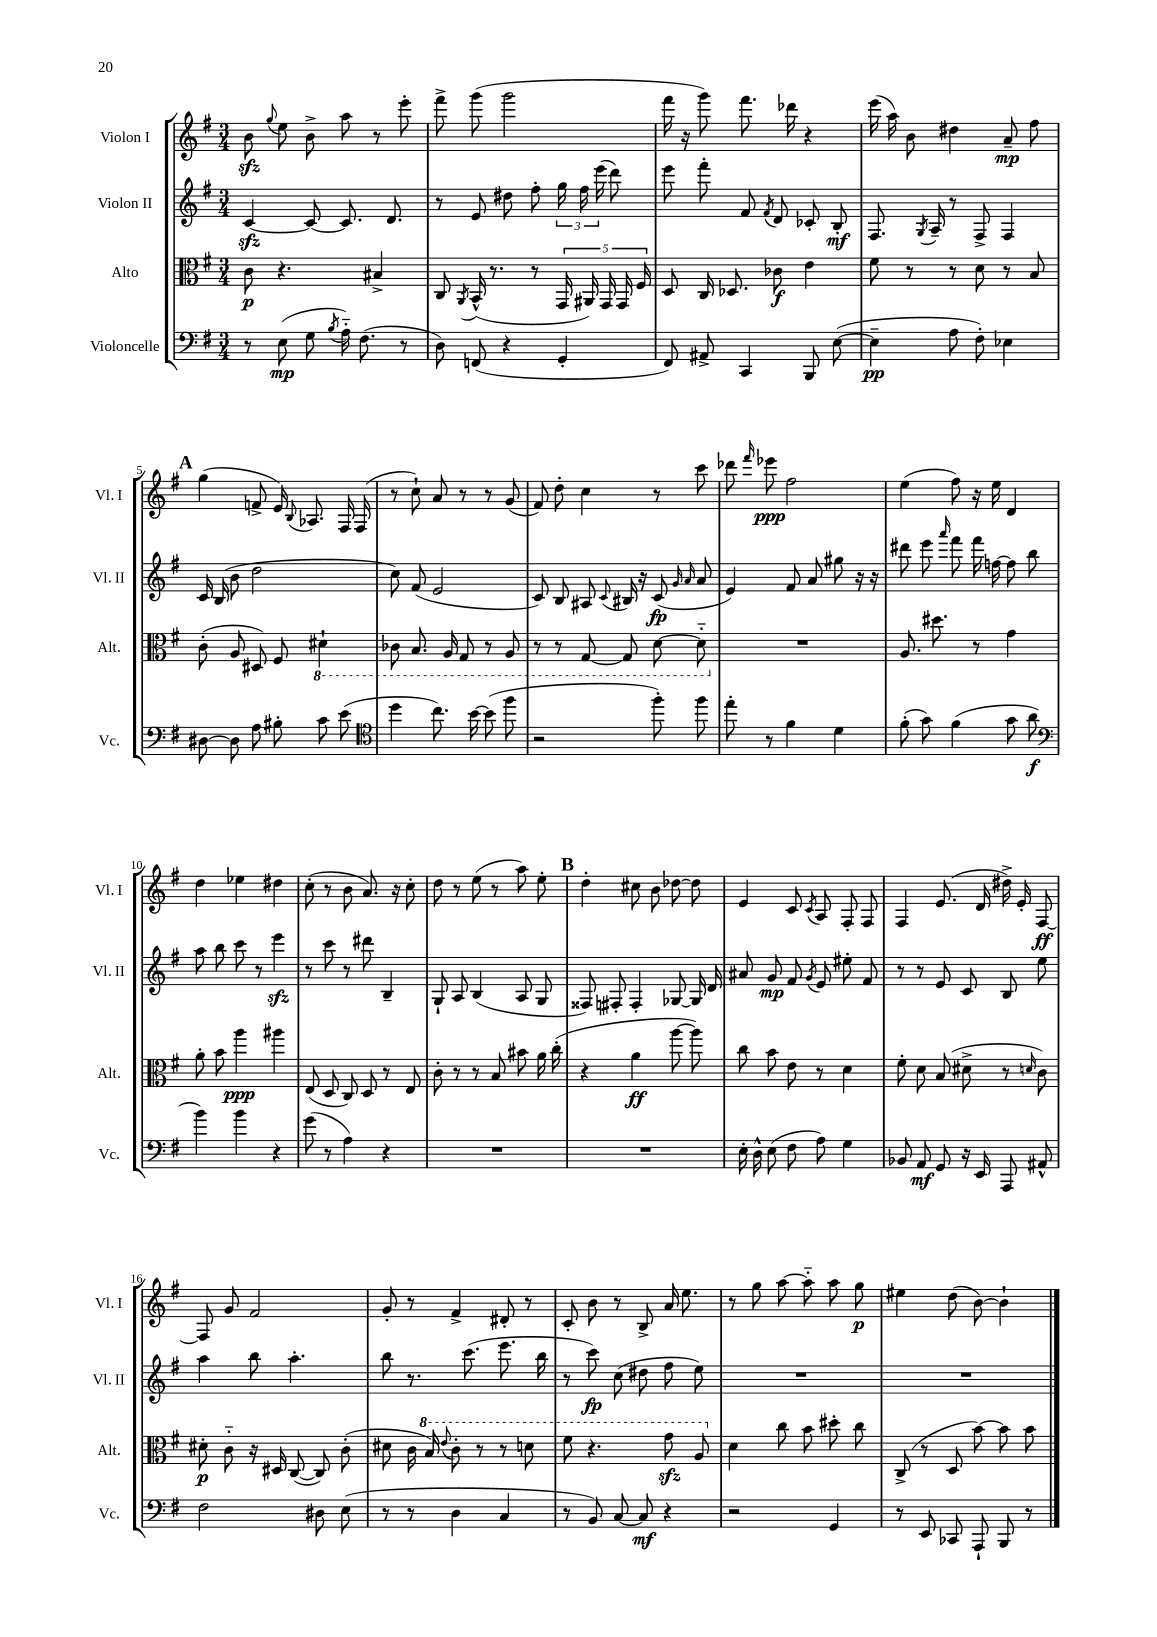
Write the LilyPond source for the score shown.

<<
\new StaffGroup <<
\new Staff = "s0" \with { instrumentName = "Violon I" shortInstrumentName = "Vl. I" } {
    \clef treble \key g \major \numericTimeSignature \time 3/4
    \autoBeamOff b'8\sfz \appoggiatura { g''8 } e''8 b'8-> a''8 r8 e'''8-. |
    fis'''8-> g'''8( g'''2 |
    fis'''16 r16 g'''8) fis'''8. des'''16 r4 |
    e'''16( a''16) b'8 dis''4 a'8--\mp fis''8 |
    \mark \markup { \bold "A" } g''4( f'8-> e'16) \appoggiatura { b8 } aes8. fis16 fis16( |
    r8 c''8-!) a'8 r8 r8 g'8( |
    fis'8) d''8-. c''4 r8 c'''8 |
    des'''8 \grace { fis'''16 } ees'''8\ppp fis''2 |
    e''4( fis''8) r16 e''16 d'4 |
    d''4 ees''4 dis''4 |
    c''8-.( r8 b'8 a'8.) r16 c''8-. |
    d''8 r8 e''8( r8 a''8) e''8-. |
    \mark \markup { \bold "B" } d''4-. cis''8 b'8 des''8~ des''8 |
    e'4 c'8 \acciaccatura { c'8 } a8 fis8-. fis8 |
    fis4 e'8.( d'16 dis''16->) e'16-. fis8~\ff |
    fis8 g'8 fis'2 |
    g'8-. r8 fis'4-> dis'8-. r8 |
    c'8-. b'8 r8 b8-> a'16 e''8. |
    r8 g''8 a''8~ a''8-_ a''8 g''8\p |
    eis''4 d''8( b'8~) b'4-! \bar "|." |
}
\new Staff = "s1" \with { instrumentName = "Violon II" shortInstrumentName = "Vl. II" } {
    \clef treble \key g \major \numericTimeSignature \time 3/4
    \autoBeamOff c'4~\sfz c'8~ c'8. d'8. |
    r8 e'8 dis''8 fis''8-. \tuplet 3/2 { g''16 fis''16 e'''16( } d'''8) |
    e'''8 fis'''8-. fis'8 \acciaccatura { fis'8 } d'8 ces'8-. b8-.\mf |
    fis8. \acciaccatura { g8 } a16-- r8 fis8-> fis4 |
    \mark \markup { \bold "A" } c'16 b16( b'8 d''2 |
    c''8) fis'8( e'2 |
    c'8) b8 ais8 \appoggiatura { c'8 } bis16 r16 c'8\fp( \grace { g'16 a'16 } a'8 |
    e'4) fis'8 a'8 gis''8 r16 r16 |
    dis'''8 e'''8 \grace { a'''16 } fis'''8 fis'''16 f''16~ f''8 b''8 |
    a''8 b''8 c'''8 r8 e'''4\sfz |
    r8 c'''8 r8 dis'''8 b4-- |
    g8-! a8 b4( a8 g8 |
    \mark \markup { \bold "B" } fisis8) fis8-. fis4-. ges8~ ges16 d'16 |
    ais'8 g'8\mp fis'8 \acciaccatura { g'8 } e'8 eis''8-. fis'8 |
    r8 r8 e'8 c'8 b8 e''8 |
    a''4 b''8 a''4.-. |
    b''8 r8. c'''8.( e'''8. b''16 |
    r8 c'''8\fp) c''8( dis''8 fis''8 e''8) |
    R2. |
    R2. \bar "|." |
}
\new Staff = "s2" \with { instrumentName = "Alto" shortInstrumentName = "Alt." } {
    \clef alto \key g \major \numericTimeSignature \time 3/4
    \autoBeamOff c'8\p r4. bis4-> |
    c8 \acciaccatura { a,8 } b,16-^( r8. r8 \tuplet 5/4 { g,16 ais,16) g,16 g,16 fis16 } |
    d8 c16 des8. ces'8\f e'4 |
    fis'8 r8 r8 d'8 r8 b8 |
    \mark \markup { \bold "A" } c'8-.( a8 dis8) fis8 \ottava #-1 dis!4-! |
    ces8 b,8. a,16 g,8 r8 a,8 |
    r8 r8 g,8~ g,8 d8~ d8-_ \ottava #0 |
    R2. |
    a8. dis''8. r8 g'4 |
    a'8-. b'8 a''4\ppp ais''4 |
    e8( d8 c8) d8 r8 e8 |
    c'8-. r8 r8 b8 bis'8 a'16 c''16-.( |
    \mark \markup { \bold "B" } r4 a'4\ff a''8~ a''8) |
    c''8 b'8 e'8 r8 d'4 |
    fis'8-. d'8 b8( dis'8-> r8 \grace { d'16 } c'8) |
    dis'8-.\p c'8-_ r16 dis16 c8~( c8) c'8-.( |
    dis'8 c'16 \ottava #1 b'16) \appoggiatura { e''8 } c''8-. r8 r8 d''!8 |
    fis''8 r4. g''8\sfz a'8 \ottava #0 |
    d'4 c''8 b'8 dis''8-. c''8 |
    c8->( r8 d8 b'8~) b'8 b'8 \bar "|." |
}
\new Staff = "s3" \with { instrumentName = "Violoncelle" shortInstrumentName = "Vc." } {
    \clef bass \key g \major \numericTimeSignature \time 3/4
    \autoBeamOff r8 e8\mp( g8 \acciaccatura { b8 } a16-_) fis8.( r8 |
    d8) f,8( r4 g,4-. |
    fis,8) ais,8-> c,4 b,,8 e8~( |
    e4--\pp a8 fis8-.) ees4 |
    \mark \markup { \bold "A" } dis8~ dis8 a8 bis8-. c'8 e'8( |
    \clef tenor d''4 c''8.) b'16~ b'8( fis''8 |
    r2 fis''8-.) fis''8 |
    e''8-. r8 fis'4 d'4 |
    fis'8-.( g'8) fis'4( g'8 a'8\f |
    \clef bass b'4) b'4 r4 |
    g'8( r8 a4) r4 |
    R2. |
    \mark \markup { \bold "B" } R2. |
    e16-. d16-^ e8( fis8 a8) g4 |
    bes,8 a,8\mf g,8 r16 e,16 a,,8 ais,8-^ |
    fis2 dis8 e8( |
    r8 r8 d4 c4 |
    r8 b,8) c8~ c8\mf r4 |
    r2 g,4 |
    r8 e,8 ces,8 a,,8-! b,,8 r8 \bar "|." |
}
>>
>>
